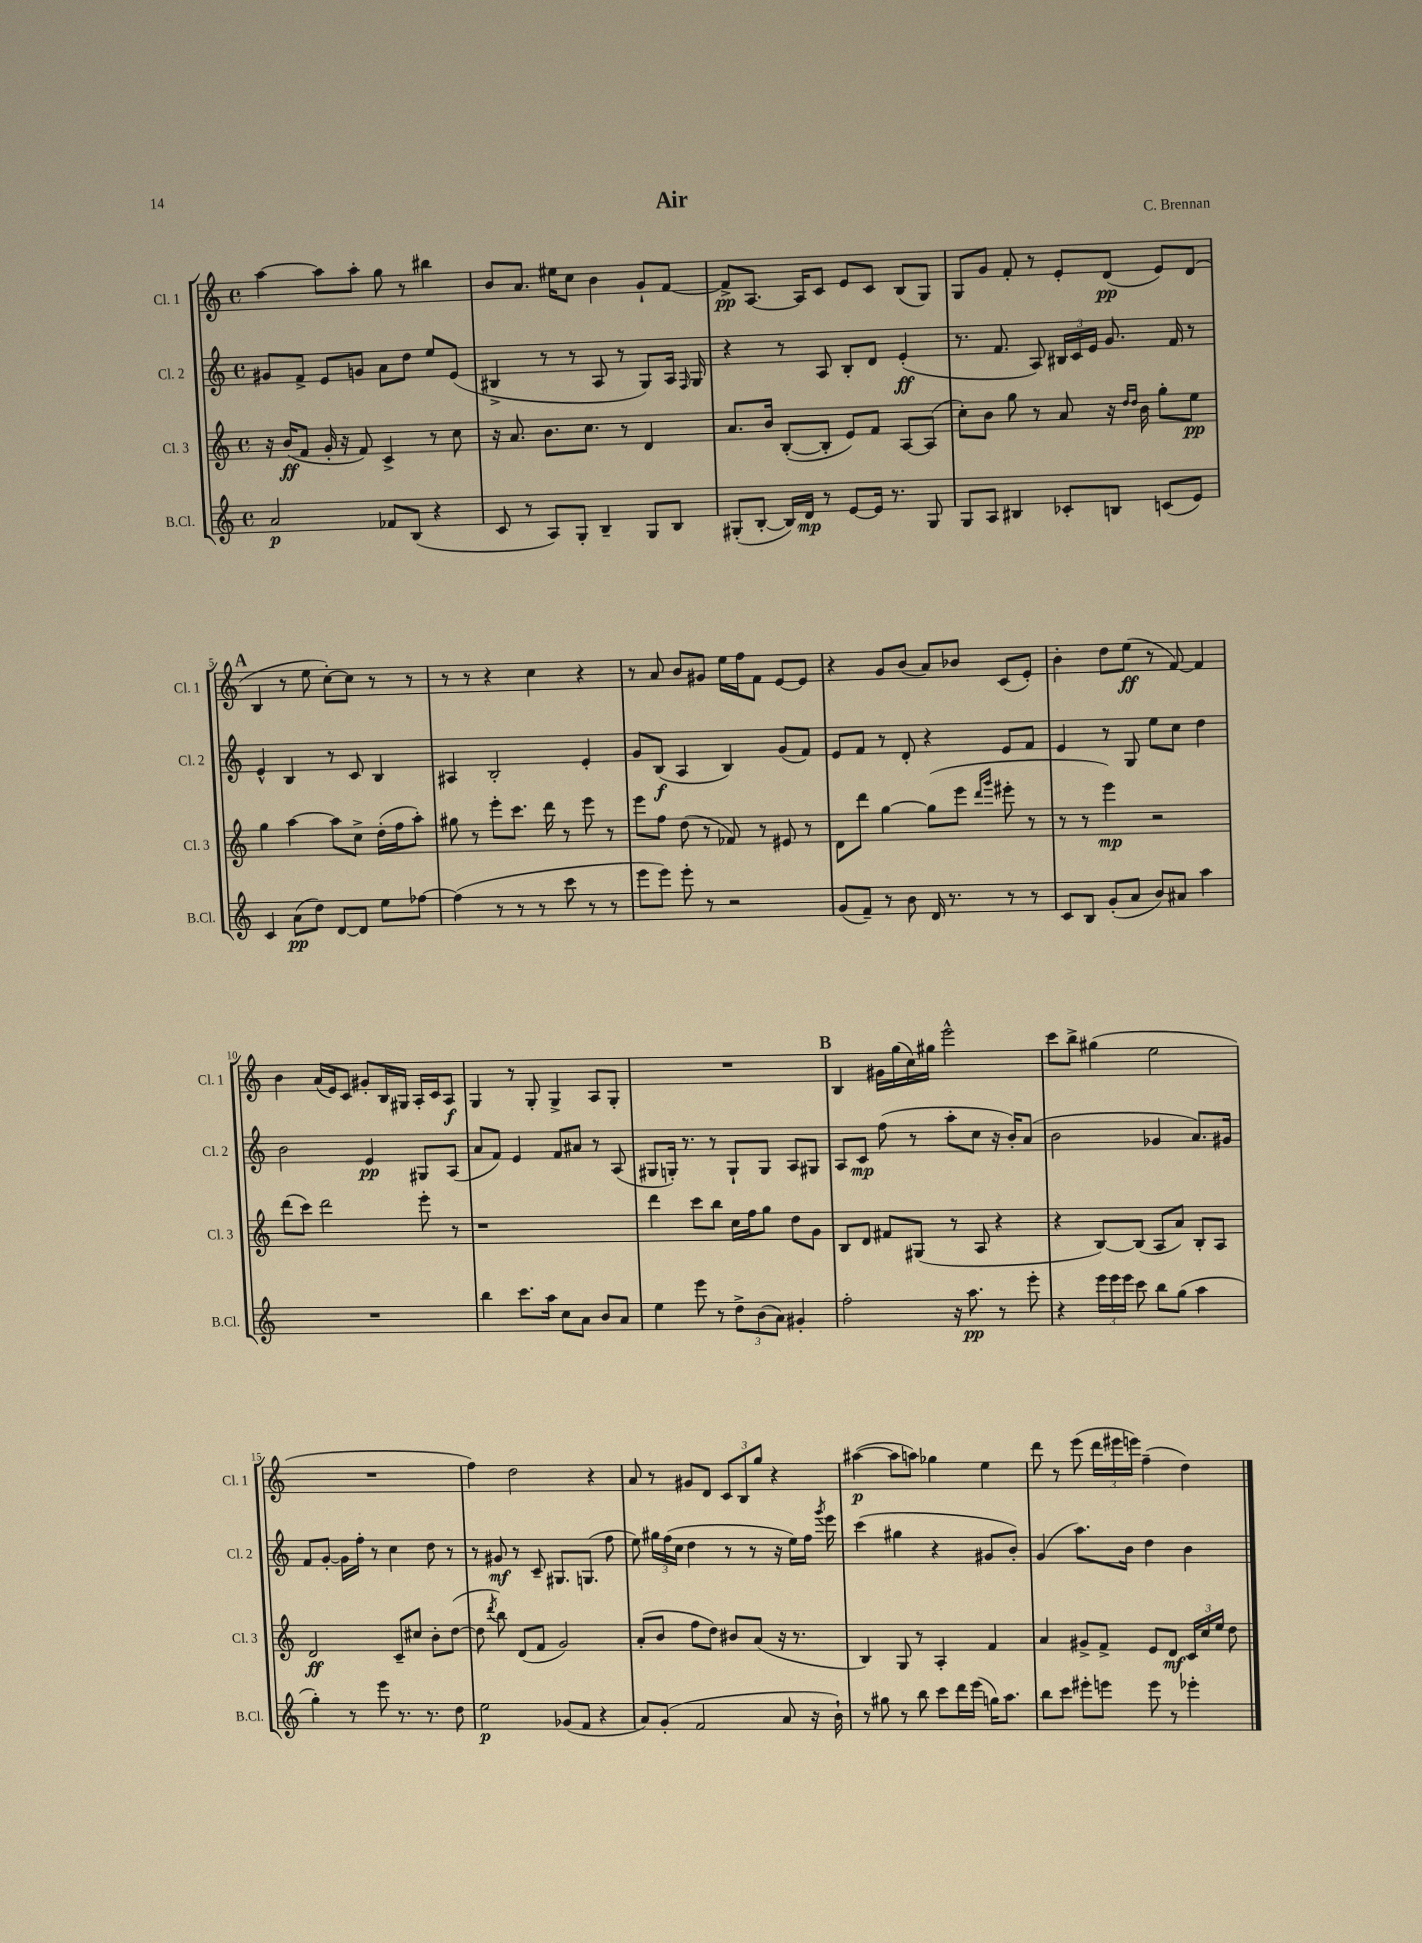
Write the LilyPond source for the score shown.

\header { title = "Air" composer = "C. Brennan" }
<<
\new StaffGroup <<
\new Staff = "s0" \with { instrumentName = "Cl. 1" shortInstrumentName = "Cl. 1" } {
    \clef treble \key c \major \defaultTimeSignature \time 4/4
    \autoBeamOff a''4~ a''8[ a''8]-. g''8 r8 bis''4 |
    b'8[ a'8.] eis''16[ c''8] b'4 g'8[-! f'8]~ |
    f'8[->\pp a8.]~ a16[ c'8] e'8[ c'8] b8[( g8]) |
    g8[ g'8] f'8-. r8 e'8[-. d'8]\pp( e'8[) d'8]( |
    \mark \markup { \bold "A" } b4 r8 e''8 c''8[~-.) c''8] r8 r8 |
    r8 r8 r4 c''4 r4 |
    r8 a'8 b'8[ gis'8] e''16[ f''16 f'8] e'8[~ e'8] |
    r4 g'8[ b'8]( a'8[) bes'8] c'8[( e'8]-.) |
    b'4-. d''8[ e''8]\ff( r8 f'8~) f'4 |
    b'4 a'16[( e'16) c'8] gis'8[-. b16 gis16] a16[-. c'16 a8]\f |
    g4 r8 g8-. g4-> a8[ g8]-. |
    R1 |
    \mark \markup { \bold "B" } b4 gis'16[ g''16( c''16) gis''16] e'''2-^ |
    c'''8[ b''8]-> gis''4( e''2 |
    R1 |
    f''4) d''2 r4 |
    a'8 r8 gis'8[ d'8] \tuplet 3/2 { c'8[ b8 g''8] } r4 |
    ais''4~\p( ais''8[ a''8]) ges''4 e''4 |
    d'''8 r8 e'''8( \tuplet 3/2 { d'''16[ eis'''16 e'''16]) } f''4--( d''4) \bar "|." |
}
\new Staff = "s1" \with { instrumentName = "Cl. 2" shortInstrumentName = "Cl. 2" } {
    \clef treble \key c \major \defaultTimeSignature \time 4/4
    \autoBeamOff gis'8[ f'8]-> e'8[ g'8] a'8[ d''8] e''8[ e'8]( |
    bis4-> r8 r8 a8 r8 g8[) a16] \grace { f16 } g16 |
    r4 r8 a8 b8[-. d'8] e'4-.\ff( |
    r8. f'8. a8) \tuplet 3/2 { bis16[ c'16 e'16] } g'8. f'16 r8 |
    \mark \markup { \bold "A" } e'4-^ b4 r8 c'8 b4 |
    ais4 b2-. e'4-. |
    g'8[ b8]\f( a4 b4) g'8[( f'8]) |
    e'8[ f'8] r8 d'8-. r4 e'8[ f'8] |
    e'4 r8 g8 e''8[ c''8] d''4 |
    b'2 e'4\pp gis8[ a8]( |
    a'8[ f'8]) e'4 f'8[ ais'8] r8 a8( |
    gis8[ g16]-.) r8. r8 g8[-! g8] a8[ gis8] |
    \mark \markup { \bold "B" } a8[ c'8]\mp f''8( r8 a''8[-. c''8] r16 b'16[-.) a'8]( |
    b'2 ges'4 a'8.[) gis'16] |
    f'8[ g'8]~-. g'16[ f''16]-. r8 c''4 d''8 r8 |
    r8 gis'8\mf r8 c'8-- gis8.[ g8.]( f''8 |
    e''8) \tuplet 3/2 { gis''16[ f''16( c''16] } d''4 r8 r8 r16 e''16[) f''16] \acciaccatura { g'''8 } e'''16 |
    c'''4( gis''4 r4 gis'8[ b'8]-.) |
    g'4( a''8.[) b'16] d''4 b'4 \bar "|." |
}
\new Staff = "s2" \with { instrumentName = "Cl. 3" shortInstrumentName = "Cl. 3" } {
    \clef treble \key c \major \defaultTimeSignature \time 4/4
    \autoBeamOff r16 b'16[\ff( f'8] g'16-. r16 f'8) c'4-> r8 c''8 |
    r16 a'8. b'8.[ c''8.] r8 d'4 |
    a'8.[ b'16] b8[~-.( b8]-. e'8[) f'8] a8[~ a8]( |
    c''8[-.) b'8] g''8 r8 a'8 r16 \grace { d''16[ d''16] } b'16 g''8[-. e''8]\pp |
    \mark \markup { \bold "A" } g''4 a''4~ a''8[ c''8]-> d''16[-.( f''16 a''8]-.) |
    gis''8 r8 e'''8[-. c'''8.] d'''16 r8 e'''8 r8 |
    e'''8[ f''8] d''8( r8 fes'8) r8 eis'8 r8 |
    d'8[ d'''8] g''4~ g''8[( e'''8] \grace { d'''16[ g'''16] } eis'''8-. r8 |
    r8 r8 e'''4\mp) r2 |
    d'''8[( c'''8]) d'''2 e'''8-. r8 |
    r1 |
    d'''4 c'''8[ b''8] c''16[ f''16 g''8] d''8[ g'8] |
    \mark \markup { \bold "B" } b8[ d'8] fis'8[ gis8]( r8 a8 r4 |
    r4 b8[~) b8]( a8[ a'8]) b8[-. a8] |
    d'2\ff c'8[-- cis''8] b'8[-. d''8]~( |
    d''8 \acciaccatura { d'''8 } b''8) d'8[( f'8] g'2) |
    a'8[-.( b'8] f''8[ d''8]) bis'8[ a'8]( r16 r8. |
    b4) g8 r8 a4-. f'4 |
    a'4 gis'8[-> f'8]-> e'8[ d'8]\mf \tuplet 3/2 { c'16[ c''16 e''16] } d''8 \bar "|." |
}
\new Staff = "s3" \with { instrumentName = "B.Cl." shortInstrumentName = "B.Cl." } {
    \clef treble \key c \major \defaultTimeSignature \time 4/4
    \autoBeamOff a'2\p fes'8[ b8]( r4 |
    c'8 r8 a8[) g8]-. b4-- g8[ b8] |
    gis8[-.( b8]~-. b16[) d'16]\mp r8 e'8[~ e'16] r8. gis8 |
    g8[ a8] bis4 ces'8[-. b8] c'8[( e'8]) |
    \mark \markup { \bold "A" } c'4 a'8[\pp( d''8]) d'8[~ d'8] e''8[ fes''8]~ |
    fes''4( r8 r8 r8 c'''8 r8 r8 |
    e'''8[ e'''8]) e'''8-. r8 r2 |
    g'8[( f'8]--) r8 b'8 d'16 r8. r8 r8 |
    c'8[ b8] g'8[-.( a'8] b'8[) ais'8] a''4 |
    R1 |
    b''4 c'''8.[ a''16] c''8[ a'8] b'8[ a'8] |
    e''4 e'''8 r8 \tuplet 3/2 { d''8[-> b'8( a'8]) } gis'4-. |
    \mark \markup { \bold "B" } f''2-. r16 a''8.\pp r8 e'''8-. |
    r4 \tuplet 3/2 { e'''16[ e'''16 e'''16] } c'''8 b''8[ g''8]( a''4 |
    g''4-.) r8 e'''8 r8. r8. d''8 |
    e''2\p ges'8[( f'8] r4 |
    a'8[) g'8]-.( f'2 a'8 r16 b'16-!) |
    r8 gis''8 r8 b''8 c'''8[ d'''16 e'''16]( g''16[) a''8.] |
    b''8[ c'''8] eis'''8[-. e'''8] e'''8 r8 ees'''4-. \bar "|." |
}
>>
>>
